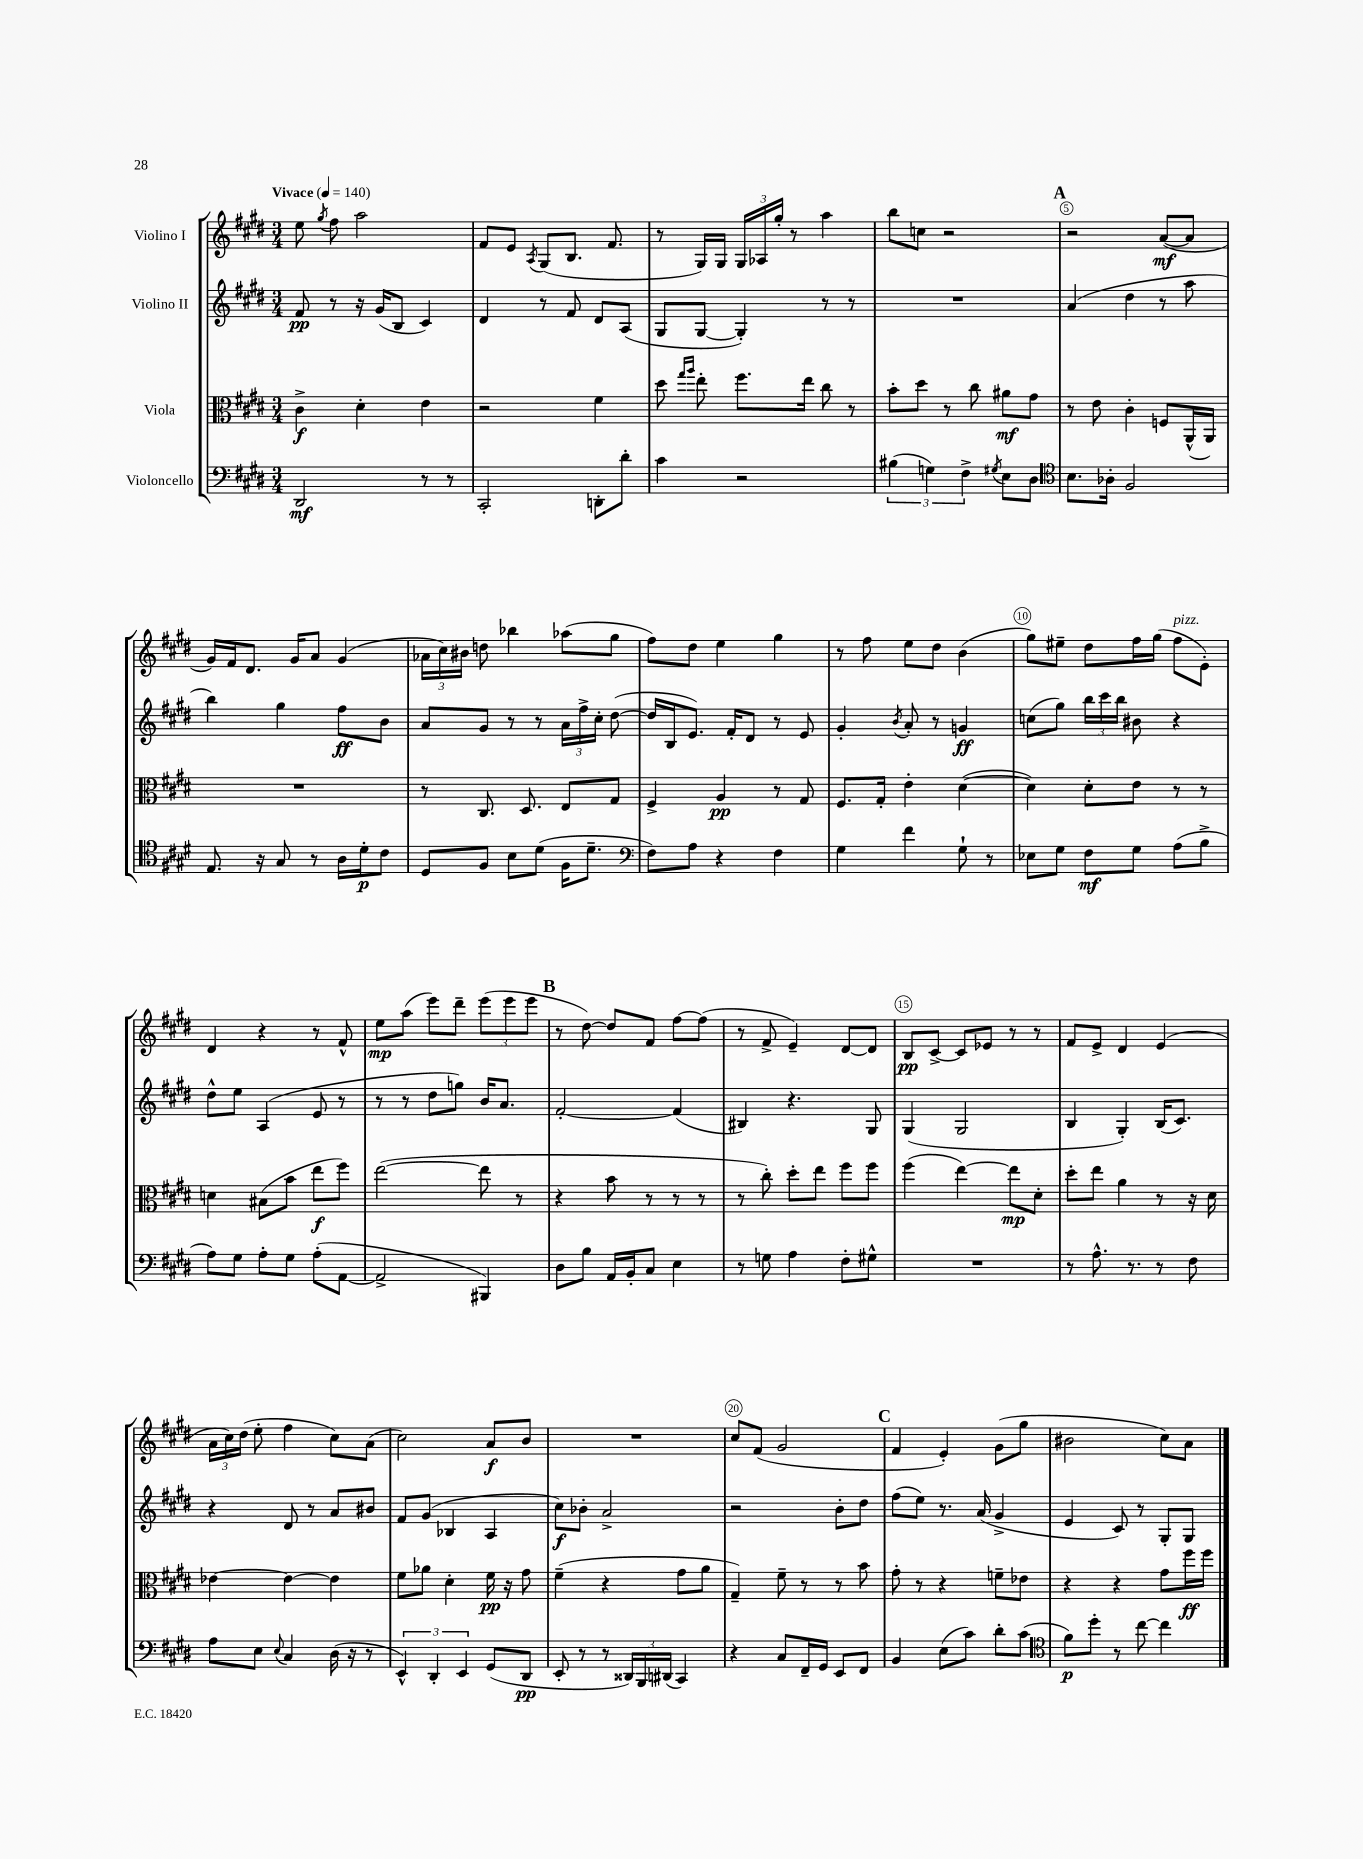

**kern	**kern	**kern	**kern
*staff4	*staff3	*staff2	*staff1
*clefF4	*clefC3	*clefG2	*clefG2
*k[f#c#g#d#]	*k[f#c#g#d#]	*k[f#c#g#d#]	*k[f#c#g#d#]
*M3/4	*M3/4	*M3/4	*M3/4
*MM140	*MM140	*MM140	*MM140
2DD#	4c#^	8f#	8ee
.	.	.	8qgg#
.	.	8r	8ff#
.	4d#'	16r	2aa
.	.	(16g#	.
.	.	8B	.
8r	4e	4c#)	.
8r	.	.	.
=	=	=	=
2CC#'	2r	4d#	8f#
.	.	.	8e
.	.	.	8qA
.	.	8r	(8G#
.	.	8f#	8.B
8DD'	4f#	8d#	.
.	.	.	8.f#
8d#'	.	(8A	.
=	=	=	=
4c#	8dd#	8G#	8r
.	16qqgg#	.	.
.	16qqaa	.	.
.	8ee'	[8G#	16G#)
.	.	.	16G#
2r	8.ff#	4G#'])	24G#
.	.	.	24A-
.	.	.	24gg#'
.	.	.	8r
.	16ee	.	.
.	8cc#	8r	4aa
.	8r	8r	.
=	=	=	=
(6B#	8b'	2.r	8bb
.	8dd#	.	8cc
6G)	.	.	.
.	8r	.	2r
6F#^	.	.	.
.	8cc#	.	.
8qG#	.	.	.
8E	8a#	.	.
8D#	8g#	.	.
=	=	=	=
*clefC4	*	*	*
8.B	8r	(4a	2r
.	8e	.	.
16A-'	.	.	.
2F#	4c#'	4dd#	.
.	8F	8r	([8a
.	(16AA^^	8aa	8a]
.	16AA)	.	.
=	=	=	=
8.E	2.r	4bb)	16g#)
.	.	.	16f#
.	.	.	8.d#
16r	.	.	.
8G#	.	4gg#	.
.	.	.	16g#
8r	.	.	8a
16A	.	8ff#	(4g#
16d#'	.	.	.
8c#	.	8b	.
=	=	=	=
8D#	8r	8a	24a-
.	.	.	24cc#)
.	.	.	24b#
8F#	8.C#	8g#	8dd
8B	.	8r	4bb-
.	8.D#	.	.
(8d#	.	8r	.
16F#	8E	24a	(8aa-
.	.	24ff#^	.
8.d#~	.	.	.
.	.	24cc#'	.
.	8G#	([8dd#	8gg#
=	=	=	=
*clefF4	*	*	*
8F#)	4F#^	16dd#]	8ff#)
.	.	16B	.
8A	.	8.e)	8dd#
4r	4A	.	4ee
.	.	16f#'	.
.	.	8d#	.
4F#	8r	8r	4gg#
.	8G#	8e	.
=	=	=	=
4G#	8.F#	4g#'	8r
.	.	.	8ff#
.	16G#'	.	.
.	.	8qb	.
4f#	4e'	8a'	8ee
.	.	8r	8dd#
8G#`	([4d#	4g	(4b
8r	.	.	.
=	=	=	=
8E-	4d#])	(8cc	8gg#)
8G#	.	8gg#)	8ee#~
8F#	8d#'	24bb	8dd#
.	.	24ccc#	.
.	.	24bb	.
8G#	8e	8b#	16ff#
.	.	.	(16gg#
(8A	8r	4r	8ff#
8B^	8r	.	8e')
=	=	=	=
8A)	4d	8dd#^^	4d#
8G#	.	8ee	.
8A'	(8B#	(4A	4r
8G#	8b	.	.
(8A'	8ee	8e	8r
[8AA	8ff#)	8r	8f#^^
=	=	=	=
2AA^]	([2ee	8r	8ee
.	.	8r	(8aa
.	.	8dd#	8eee)
.	.	8gg)	8ddd#~
4BBB#)	8ee]	16b	(12eee
.	.	8.a	.
.	.	.	12eee
.	8r	.	.
.	.	.	12eee
=	=	=	=
8D#	4r	[2f#'	8r
8B	.	.	[8dd#)
16AA	8b	.	8dd#]
16BB'	.	.	.
8C#	8r	.	8f#
4E	8r	(4f#]	[8ff#
.	8r	.	(8ff#]
=	=	=	=
8r	8r	4B#)	8r
8G	8cc#')	.	8f#^
4A	8dd#'	4.r	4e~)
.	8ee	.	.
8F#'	8ff#	.	[8d#
8G#^^	8ff#	8G#	8d#]
=	=	=	=
2.r	(4ff#	(4G#	8B
.	.	.	[8c#^
.	[4ee)	2G#	8c#]
.	.	.	8e-
.	8ee]	.	8r
.	8d#'	.	8r
=	=	=	=
8r	8dd#'	4B	8f#
8.A^^	8ee	.	8e^
.	4a	4G#')	4d#
8.r	.	.	.
8r	8r	(16B	(4e
.	.	8.c#)	.
8F#	16r	.	.
.	16d#	.	.
=	=	=	=
8A	[4e-	4r	24a
.	.	.	24cc#)
.	.	.	(24dd#
8E	.	.	8ee'
8qqE	.	.	.
4C#	4e-_	8d#	4ff#
.	.	8r	.
(16D#	4e-]	8a	8cc#)
16r	.	.	.
8r	.	8b#	(8a
=	=	=	=
6EE^^)	8f#	8f#	2cc#)
.	8a-	(8g#	.
6DD#'	.	.	.
.	4d#'	4B-	.
6EE	.	.	.
(8GG#	16f#	4A	8a
.	16r	.	.
8DD#	8g#	.	8b
=	=	=	=
8EE'	(4f#~	8cc#)	2.r
8r	.	8b-'	.
8r	4r	2a^	.
24DD##)	.	.	.
24BBB	.	.	.
(24DD#	.	.	.
4CC#)	8g#	.	.
.	8a	.	.
=	=	=	=
4r	4G#~)	2r	8cc#
.	.	.	(8f#
8C#	8f#~	.	2g#
16FF#~	8r	.	.
16GG#	.	.	.
8EE	8r	8b'	.
8FF#	8b	8dd#	.
=	=	=	=
4BB	8g#'	(8ff#	4f#
.	8r	8ee)	.
(8E	4r	8.r	4e')
8c#)	.	.	.
.	.	(16a	.
8d#'	8f~	4g#^	(8g#
(8c#	8e-	.	8gg#
=	=	=	=
*clefC4	*	*	*
8f#)	4r	4e	2b#
8dd#'	.	.	.
8r	4r	8c#)	.
[8cc#	.	8r	.
4cc#]	8g#	8G#'	8cc#)
.	16ff#	8G#	8a
.	16ff#	.	.
==	==	==	==
*-	*-	*-	*-
